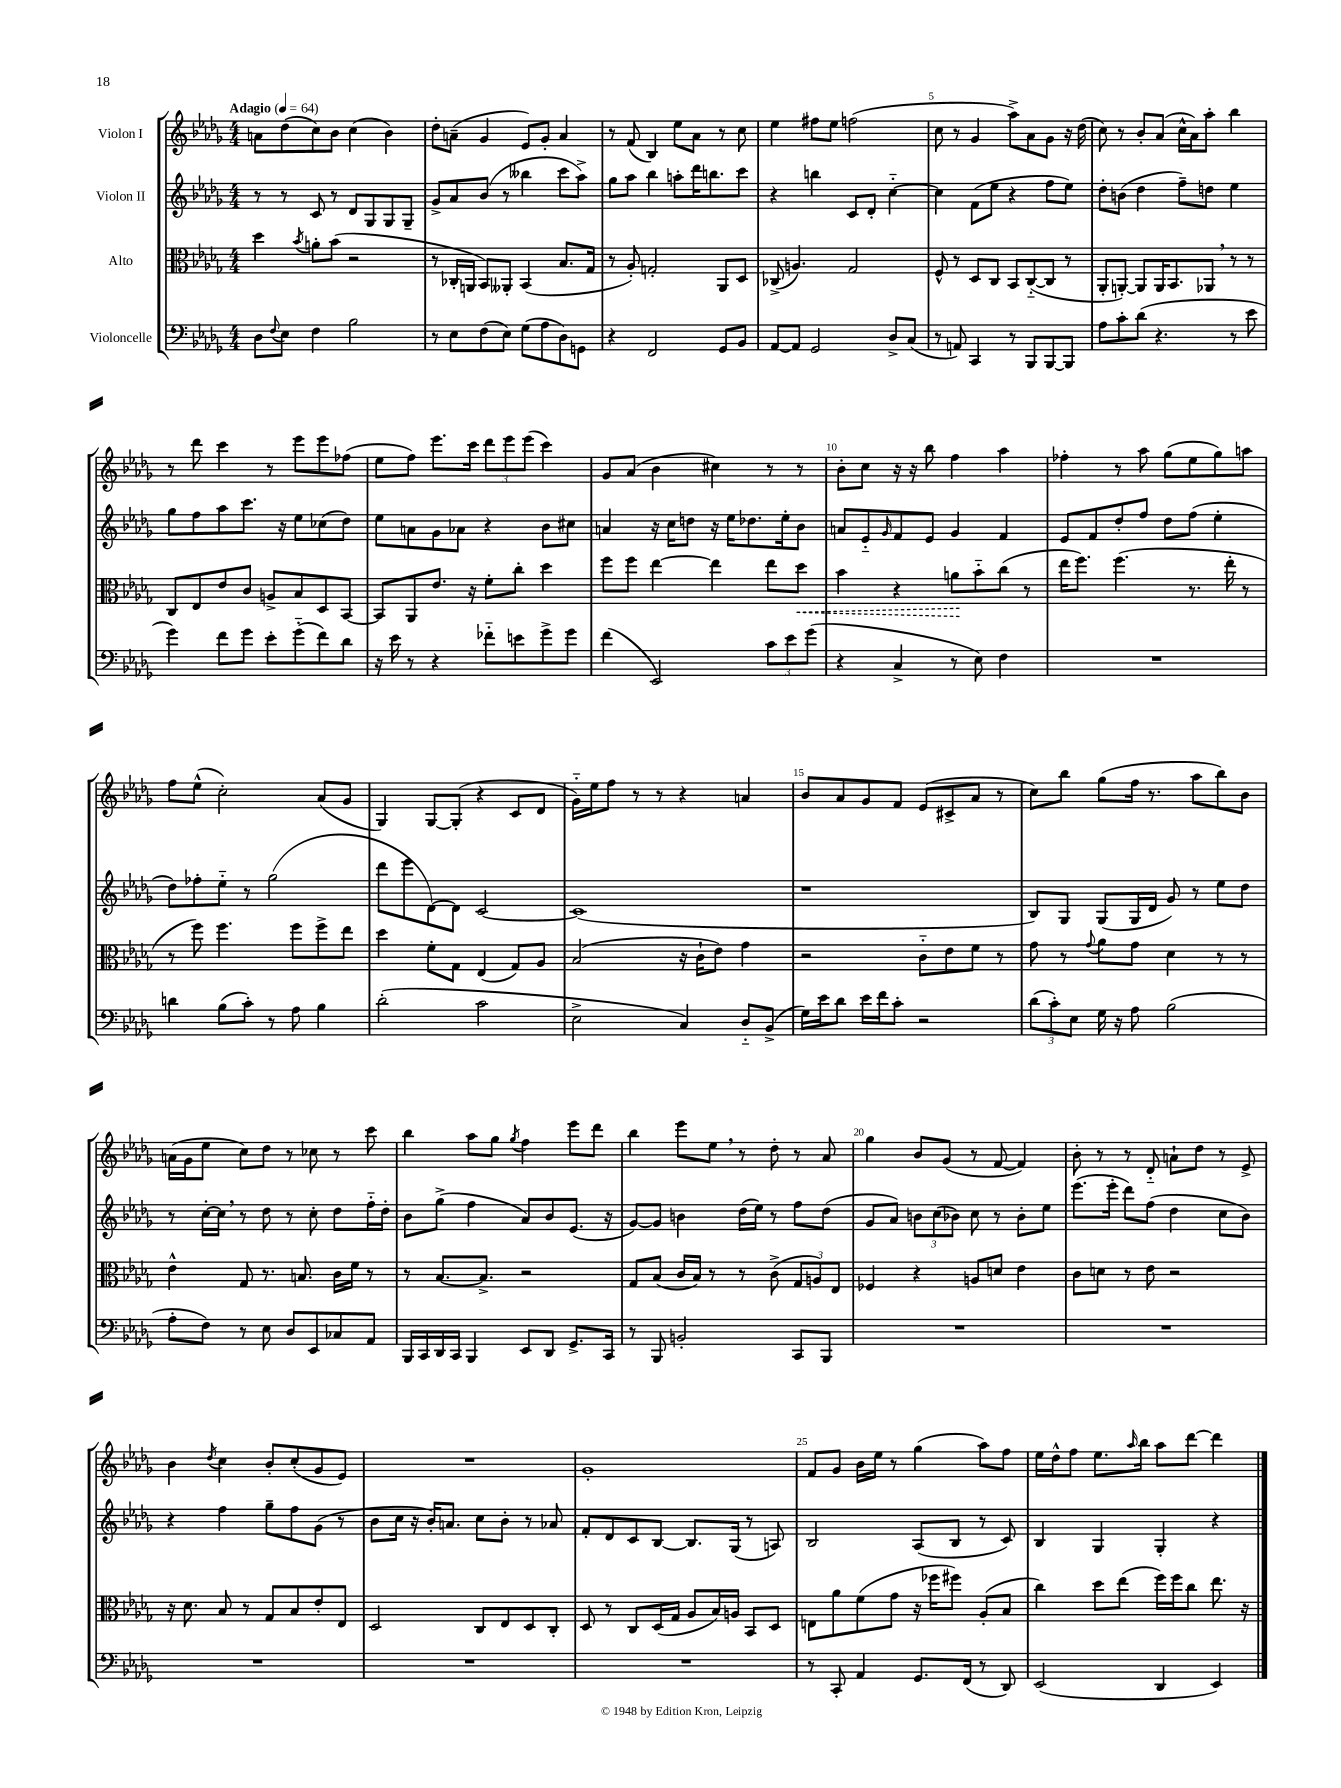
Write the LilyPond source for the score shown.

<<
\new StaffGroup <<
\new Staff = "s0" \with { instrumentName = "Violon I" } {
    \clef treble \key des \major \numericTimeSignature \time 4/4 \tempo "Adagio" 4 = 64
    a'8 des''8( c''8) bes'8 c''4( bes'4) |
    des''8-. a'8--( ges'4 ees'8) ges'8-. a'4 |
    r8 f'8( bes4) ees''8 aes'8 r8 c''8 |
    ees''4 fis''8 ees''8 f''2( |
    c''8 r8 ges'4 aes''8->) aes'8 ges'8 r16 des''16( |
    c''8) r8 bes'8-. aes'8( c''16-^ aes'16) aes''8-. bes''4 |
    r8 des'''8 c'''4 r8 ees'''8 ees'''8 fes''8( |
    ees''8 f''8) ees'''8. c'''16 \tuplet 3/2 { des'''8 ees'''8 ees'''8( } c'''4) |
    ges'8 aes'8( bes'4 cis''4) r8 r8 |
    bes'8-. c''8 r16 r16 bes''8 f''4 aes''4 |
    fes''4-. r8 aes''8 ges''8( ees''8 ges''8) a''8 |
    f''8 ees''8-^( c''2-.) aes'8( ges'8 |
    ges4) ges8~ ges8-.( r4 c'8 des'8 |
    ges'16-_) ees''16 f''8 r8 r8 r4 a'4 |
    bes'8 aes'8 ges'8 f'8 ees'8( cis'8-> aes'8 r8 |
    c''8) bes''8 ges''8( f''16 r8. aes''8 bes''8) bes'8 |
    a'16( ges'16 ees''8 c''8) des''8 r8 ces''8 r8 c'''8 |
    bes''4 aes''8 ges''8 \acciaccatura { ges''8 } f''4 ees'''8 des'''8 |
    bes''4 ees'''8 ees''8 \breathe r8 des''8-. r8 aes'8 |
    ges''4 bes'8 ges'8( r8 f'8~ f'4) |
    bes'8-. r8 r8 des'8-_ a'8-! des''8 r8 ees'8-> |
    bes'4 \acciaccatura { des''8 } c''4 bes'8-. c''8-.( ges'8 ees'8) |
    R1 |
    ges'1-. |
    f'8 ges'8 bes'16 ees''16 r8 ges''4( aes''8) f''8 |
    ees''16 des''16-^ f''8 ees''8. \grace { aes''16 } bes''16 aes''8 des'''8~ des'''4 \bar "|." |
}
\new Staff = "s1" \with { instrumentName = "Violon II" } {
    \clef treble \key des \major \numericTimeSignature \time 4/4
    r8 r8 c'8 r8 des'8 ges8 ges8 ges8-- |
    ges'8-> aes'8 bes'8( r8 beses''4 c'''8 aes''8->) |
    ges''8 aes''8 bes''4 a''8-. des'''16 b''8. c'''8 |
    r4 b''4 c'8 des'8-. c''4~-_ |
    c''4 f'8( ees''8 r4 f''8 ees''8) |
    des''8-. b'8( des''4 f''8--) d''8 ees''4 |
    ges''8 f''8 aes''8 c'''8. r16 ees''8 ces''8( des''8) |
    ees''8 a'8 ges'8 aes'8 r4 bes'8 cis''8 |
    a'4 r16 c''16 d''8 r16 ees''16 des''8. ees''16-. bes'8 |
    a'8 ees'8-_ \grace { ges'16 } f'8 ees'8 ges'4 f'4 |
    ees'8 f'8 des''8-. f''8 des''8 f''8( ees''4-. |
    des''8) fes''8-. ees''8-_ r8 ges''2( |
    des'''8 ees'''8 des'8~) des'8 c'2~ |
    c'1( |
    r1 |
    bes8) ges8 ges8( ges16 des'16 ges'8) r8 ees''8 des''8 |
    r8 c''16~-. c''16 \breathe r8 des''8 r8 c''8-. des''8 f''16-_ des''16-. |
    bes'8 ges''8->( f''4 aes'8) bes'8 ees'8.( r16 |
    ges'8~) ges'8 b'4 des''16( ees''16) r8 f''8 des''8( |
    ges'8 aes'8) \tuplet 3/2 { b'8 c''8( bes'8) } c''8 r8 bes'8-. ees''8 |
    ees'''8.( ees'''16-. des'''8) f''8( des''4 c''8 bes'8) |
    r4 f''4 ges''8-- f''8 ges'8( r8 |
    bes'8 c''16 r16 bes'16-.) a'8. c''8 bes'8-. r8 aes'8 |
    f'8-. des'8 c'8 bes8~ bes8. ges16( r8 a8) |
    bes2 aes8( bes8 r8 c'8) |
    bes4 ges4 ges4-. r4 \bar "|." |
}
\new Staff = "s2" \with { instrumentName = "Alto" } {
    \clef alto \key des \major \numericTimeSignature \time 4/4
    des''4 \acciaccatura { bes'8 } a'8-. bes'8( r2 |
    r8 ces16-. a,16 bes,8) aeses,8-. bes,4( bes8. ges16 |
    r8 aes8-.) g2-. aes,8 des8 |
    ces8->( a4.) ges2 |
    f8-^ r8 des8 c8 bes,8 c8~-_( c8 r8 |
    aes,8-. a,8~-.) a,8 a,16 bes,8. aes,8 \breathe r8 r8 |
    c8 ees8 ees'8 c'8 a8-> bes8 des8 bes,8~ |
    bes,8 aes,8 ees'8. r16 f'8-. c''8-. des''4 |
    f''8 f''8 ees''4~ ees''4 ees''8 \once \override Hairpin.style = #'dashed-line des''8\< |
    bes'4 r4 a'8\! bes'8-_ c''8( r8 |
    ees''16 f''8.) f''4.( r8. ees''16-. r8 |
    r8 f''8) f''4. f''8 f''8-> ees''8 |
    des''4 f'8-. ges8 ees4( ges8) aes8 |
    bes2( r16 c'16-! ees'8) ges'4 |
    r2 c'8-_ ees'8 f'8 r8 |
    ges'8 r8 \appoggiatura { ges'8 } aes'8 ges'8 des'4 r8 r8 |
    ees'4-^ ges8 r8. b8. c'16 f'16 r8 |
    r8 bes8.~ bes8.-> r2 |
    ges8 bes8( c'16 bes16) r8 r8 c'8->( \tuplet 3/2 { ges8 a8) ees8 } |
    fes4 r4 a8 d'8 ees'4 |
    c'8 d'8 r8 ees'8 r2 |
    r16 des'8. bes8 r8 ges8 bes8 ees'8-. ees8 |
    des2 c8 ees8 des8 c8-. |
    des8 r8 c8 des16( ges16 aes8 bes16) a16 bes,8 des8 |
    e8 aes'8 f'8( ges'8 r16 fes''16 fis''8) aes8-.( bes8 |
    c''4) des''8 ees''8( f''16) f''16 c''8 ees''8. r16 \bar "|." |
}
\new Staff = "s3" \with { instrumentName = "Violoncelle" } {
    \clef bass \key des \major \numericTimeSignature \time 4/4
    des8 \appoggiatura { f8 } ees8 f4 bes2 |
    r8 ees8 f8( ees8) ges8( aes8 des8) g,8 |
    r4 f,2 ges,8 bes,8 |
    aes,8~ aes,8 ges,2 des8-> c8( |
    r8 a,8) c,4 r8 bes,,8 bes,,8~ bes,,8 |
    aes8 c'8-. des'8( r4. r8 ees'8 |
    ges'4) f'8 ges'8 ees'8-. ges'8-_( f'8) des'8 |
    r16 ees'16 r8 r4 fes'8-_ e'8 ges'8-> ges'8 |
    f'4( ees,2) \tuplet 3/2 { c'8 ees'8 ges'8( } |
    r4 c4-> r8 ees8) f4 |
    R1 |
    d'4 bes8( c'8-.) r8 aes8 bes4 |
    des'2-.( c'2 |
    ees2-> c4) des8-_ bes,8->( |
    ges16) ees'16 des'8 ees'16 f'16 c'8-. r2 |
    \tuplet 3/2 { des'8( c'8-.) ees8 } ges16 r16 aes8 bes2( |
    aes8-. f8) r8 ees8 des8 ees,8 ces8 aes,8 |
    bes,,16 c,16 des,16 c,16 bes,,4 ees,8 des,8 ges,8.-> c,16 |
    r8 bes,,8 b,2-. c,8 bes,,8 |
    R1 |
    R1 |
    R1 |
    R1 |
    R1 |
    r8 c,8-. aes,4 ges,8. f,16( r8 des,8) |
    ees,2( des,4 ees,4) \bar "|." |
}
>>
>>
\layout { \context { \Score \override BarNumber.break-visibility = ##(#f #t #t) barNumberVisibility = #(every-nth-bar-number-visible 5) } }
